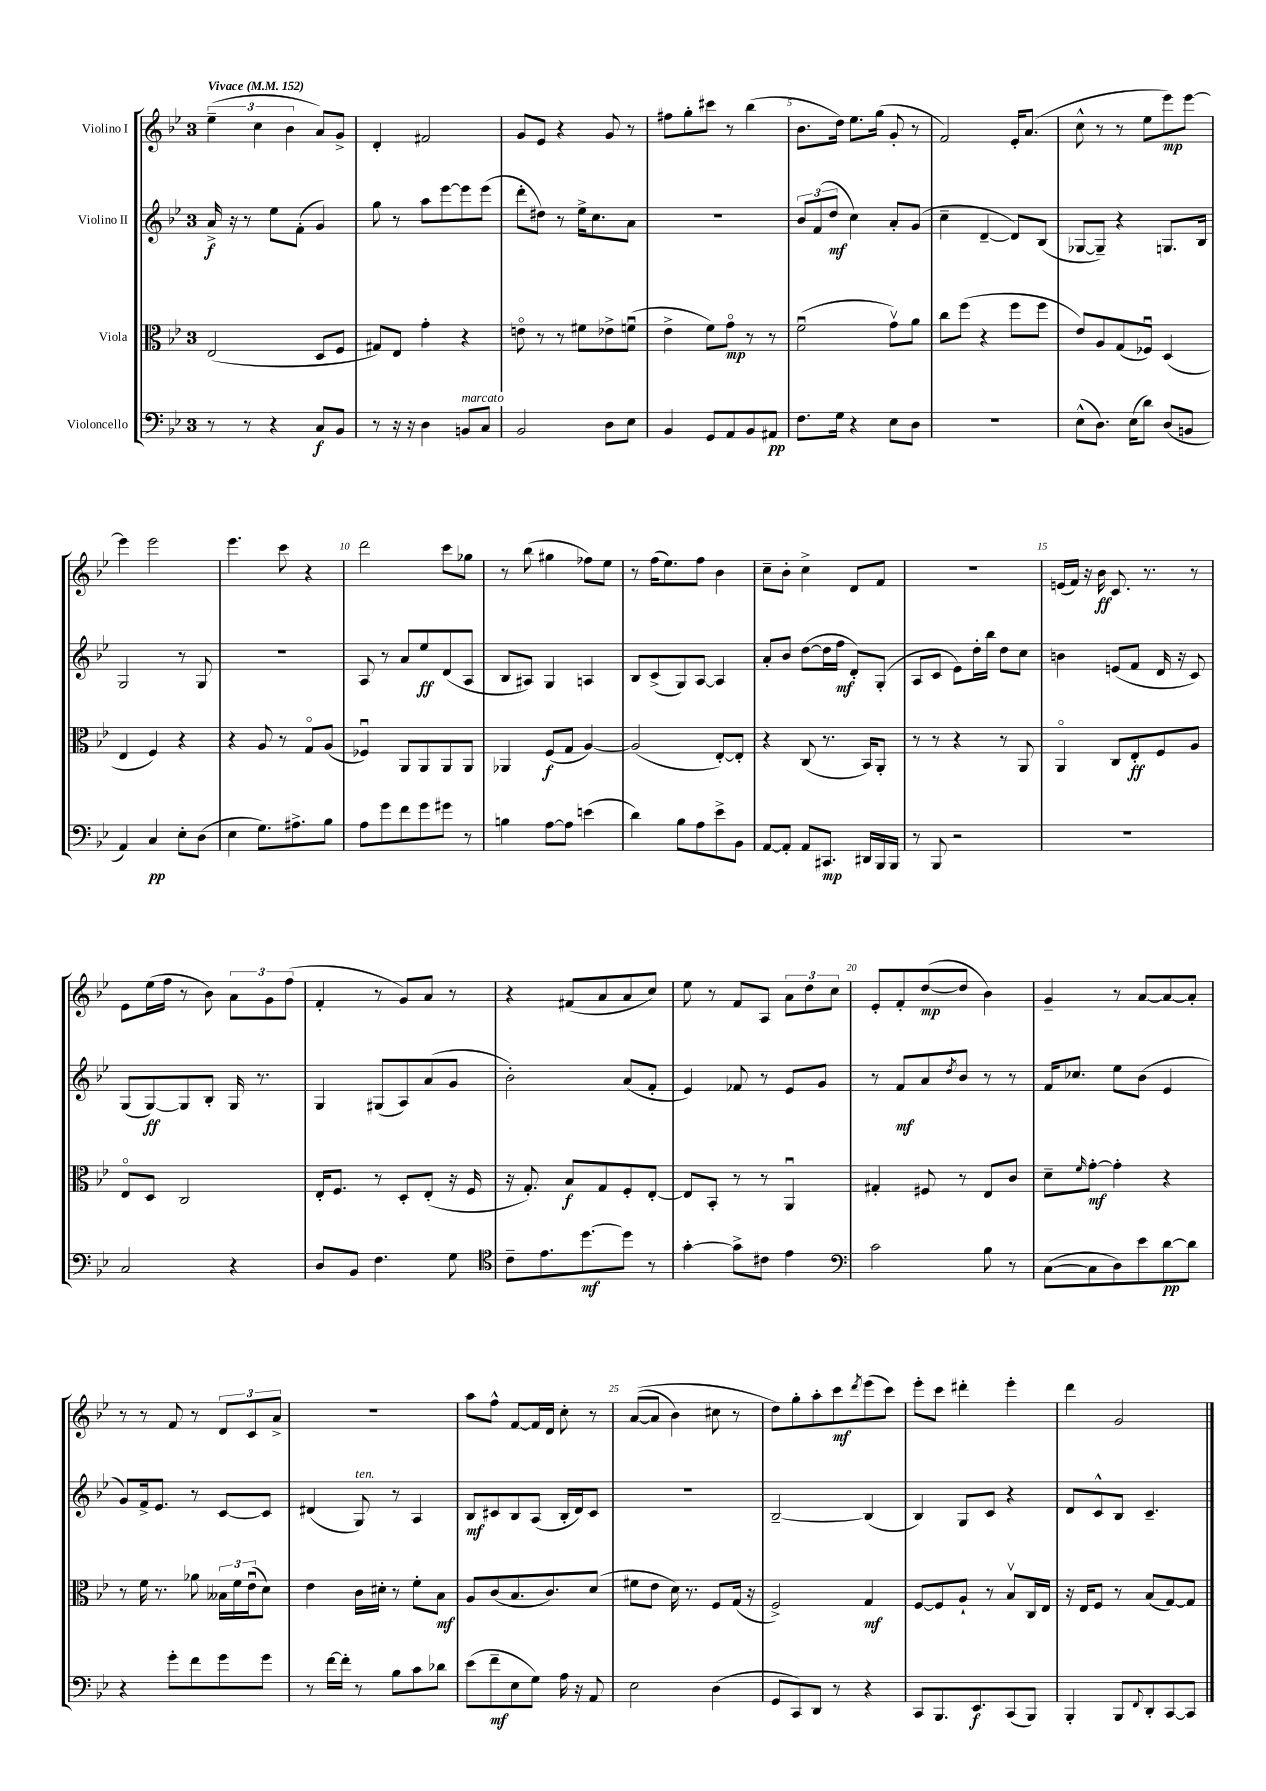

**kern	**kern	**kern	**kern
*staff4	*staff3	*staff2	*staff1
*clefF4	*clefC3	*clefG2	*clefG2
*k[b-e-]	*k[b-e-]	*k[b-e-]	*k[b-e-]
*M3/4	*M3/4	*M3/4	*M3/4
*MM152	*MM152	*MM152	*MM152
8r	(2E-	16a^	(6ee-~
.	.	16r	.
8r	.	8r	.
.	.	.	6cc
4r	.	8ee-	.
.	.	.	6b-
.	.	(8f'	.
8C	8D	4g)	8a)
8BB-	8F	.	8g^
=	=	=	=
8r	8G#)	8gg	4d'
16r	8E-	8r	.
16r	.	.	.
4D	4g'	8aa	2f#
.	.	[8eee-	.
8BB	4r	8eee-]	.
8C	.	(8eee-	.
=	=	=	=
2BB-	8eo	8ddd'	8g
.	8r	8dd#)	8e-
.	8r	8r	4r
.	8f#	16ee-^	.
.	.	8.cc	.
8D	8e-^	.	8g
8E-	(8fu	8a	8r
=	=	=	=
4BB-	4e-^	2.r	8ff#
.	.	.	8gg'
8GG	8f)	.	8ccc#
8AA	8go	.	8r
8BB-	8r	.	(4bb-
8AA#	8r	.	.
=	=	=	=
8.F	(2fu	12b-	8.b-
.	.	(12f	.
.	.	12dd	.
16G	.	.	16dd)
4r	.	4cc)	8.ee-
.	.	.	(16gg
8E-	8gv)	8a'	8g'
8D	8a	(8g	8r
=	=	=	=
2.r	8cc	4cc~	2f)
.	(8ff	.	.
.	4r	[4d~	.
.	8ff	8d])	16e-'
.	.	.	(8.a
.	8ff	(8B-	.
=	=	=	=
(8E-^^	8e-)	[8G-	8cc^^
8.D)	8A	8G-~])	8r
.	(8G	4r	8r
(16E-	.	.	.
8d)	8F-u)	.	8ee-
(8D	(4D	8.G	8eee-)
8BB	.	.	[8eee-
.	.	16B-	.
=	=	=	=
4AA)	4E-	2G	4eee-]
4C	4F)	.	2eee-
8E-'	4r	8r	.
(8D	.	8G	.
=	=	=	=
4E-	4r	2.r	4.eee-
8.G)	8A	.	.
.	8r	.	8ccc
8.A#^	.	.	.
.	8Go	.	4r
8B-	(8A	.	.
=	=	=	=
8A	4F-u)	8A	2ddd
8g	.	8r	.
8f	8AA	8a	.
8g	8AA	8ee-	.
8g#	8AA	(8d	8ccc
8r	8AA	8A	8gg-
=	=	=	=
4B	4AA-	8B-	8r
.	.	8A#)	(8bb-
[8A	(8F	4G	4gg#
8A]	8G	.	.
(4e	[4A)	4A	8ff-)
.	.	.	8ee-
=	=	=	=
4d)	(2A]	8B-	8r
.	.	(8c^	(16ff
.	.	.	8.ee-)
8B-	.	8G)	.
8A	.	[8A	8ff
8e-^	[8E-')	4A]	4b-
8BB-	8E-']	.	.
=	=	=	=
[8AA	4r	8a'	8cc~
8AA']	.	8b-	8b-'
8AA	(8C	([8dd	4cc^
8.CC#	8.r	16dd]	.
.	.	16ff	.
.	.	8d')	8d
16DD#	16BB-)	.	.
16BBB-	8AA'	(8G'	8f
16BBB-	.	.	.
=	=	=	=
8r	8r	8A	2.r
8BBB-	8r	8c	.
2r	4r	8e-)	.
.	.	16dd'	.
.	.	16bb-	.
.	8r	8dd	.
.	8AA	8cc	.
=	=	=	=
2.r	4AAo	4b	(16e
.	.	.	16f)
.	.	.	16r
.	.	.	16b-
.	8C	(8e	8.c
.	8E-'	8f	.
.	.	.	8.r
.	8F	16d	.
.	.	16r	.
.	8A	8c)	8r
=	=	=	=
2C	8E-o	(8G	8e-
.	8D	[8G)	(16ee-
.	.	.	16ff
.	2C	8G]	8r
.	.	8B-'	8b-)
4r	.	16G	12a
.	.	8.r	.
.	.	.	12g
.	.	.	(12ff
=	=	=	=
8D	16E-'	4G	4f'
.	8.F	.	.
8BB-	.	.	.
4.F	8r	(8G#	8r
.	8D'	8A)	8g)
.	(8E-'	(8a	8a
8G	16r	8g	8r
.	16F	.	.
=	=	=	=
*clefC4	*	*	*
8c~	16r	2b-')	4r
.	8.G')	.	.
8.e-	.	.	.
.	8B-	.	(8f#
[8.dd	.	.	.
.	8G	.	8a
8dd]	8F'	(8a	8a
8r	[8E-'	8f'	8cc)
=	=	=	=
[4g'	8E-]	4e-)	8ee-
.	8BB-'	.	8r
8g^]	8r	8f-	8f
8c#	8r	8r	8A
4e-	4AAu	8e-	12a
.	.	.	12dd
.	.	8g	.
.	.	.	12cc
=	=	=	=
*clefF4	*	*	*
2c	4G#'	8r	8e-'
.	.	8f	8f'
.	8F#	8a	([8dd
.	.	8qdd	.
.	8r	8b-	8dd]
8B-	8E-	8r	4b-)
8r	8c	8r	.
=	=	=	=
([8C	8d~	16f	4g~
.	.	8.cc-	.
.	16qqf	.	.
8C]	[8g'	.	.
8D)	4g']	8ee-	8r
8e-	.	(8b-	[8a
[8d	4r	4e-	8a_
8d]	.	.	8a']
=	=	=	=
4r	8r	8g)	8r
.	16f	16f^	8r
.	8.r	8.e-	.
8g'	.	.	8f
8f	8a-	8r	8r
8g	24B--	[8c	12d
.	24f	.	.
.	(24e-u	.	12c
8g	8d)	8c]	.
.	.	.	12a^
=	=	=	=
8r	4e-	(4d#	2.r
[16f	.	.	.
16f']	.	.	.
8r	16c	8G)	.
.	16d#'	.	.
8B-	8r	8r	.
8c	8f'	4A	.
8d-	8B-	.	.
=	=	=	=
(8e-	8A	8B-	8aa
8f~	(8c	8c#	8ff^^
8E-	8.B-	8B-	[8f
8G)	.	(8A	16f]
.	8.c)	.	16d
16A	.	16B-'	8cc'
16r	.	16d)	.
8AA	(8d	8c#	8r
=	=	=	=
2E-	8f#	2.r	&(([8a
.	8e-	.	8a]
.	16d)	.	4b-)
.	8.r	.	.
(4D	8F	.	8cc#
.	(16G	.	8r
.	16r	.	.
=	=	=	=
8GG	2F^)	[2B-~	8dd&)
8CC)	.	.	8gg'
8DD	.	.	8aa'
8r	.	.	8ccc
.	.	.	8qddd
4r	4G	(4B-]	(8eee-
.	.	.	8ccc)
=	=	=	=
8CC	[8F	4B-)	8eee-'
8.BBB-	8F]	.	8ccc
.	8A`	8G	4ddd#'
8.EE-	.	.	.
.	8r	8c	.
(8CC	8B-v	4r	4eee-'
8BBB-)	16C	.	.
.	16E-	.	.
=	=	=	=
4BBB-'	16r	8d	4ddd
.	16E-	.	.
.	8F	8c^^	.
8BBB-	8r	8B-	2g
8qqFF	.	.	.
8DD'	(8B-	4.c~	.
[8CC	[8G)	.	.
8CC]	8G]	.	.
==	==	==	==
*-	*-	*-	*-
